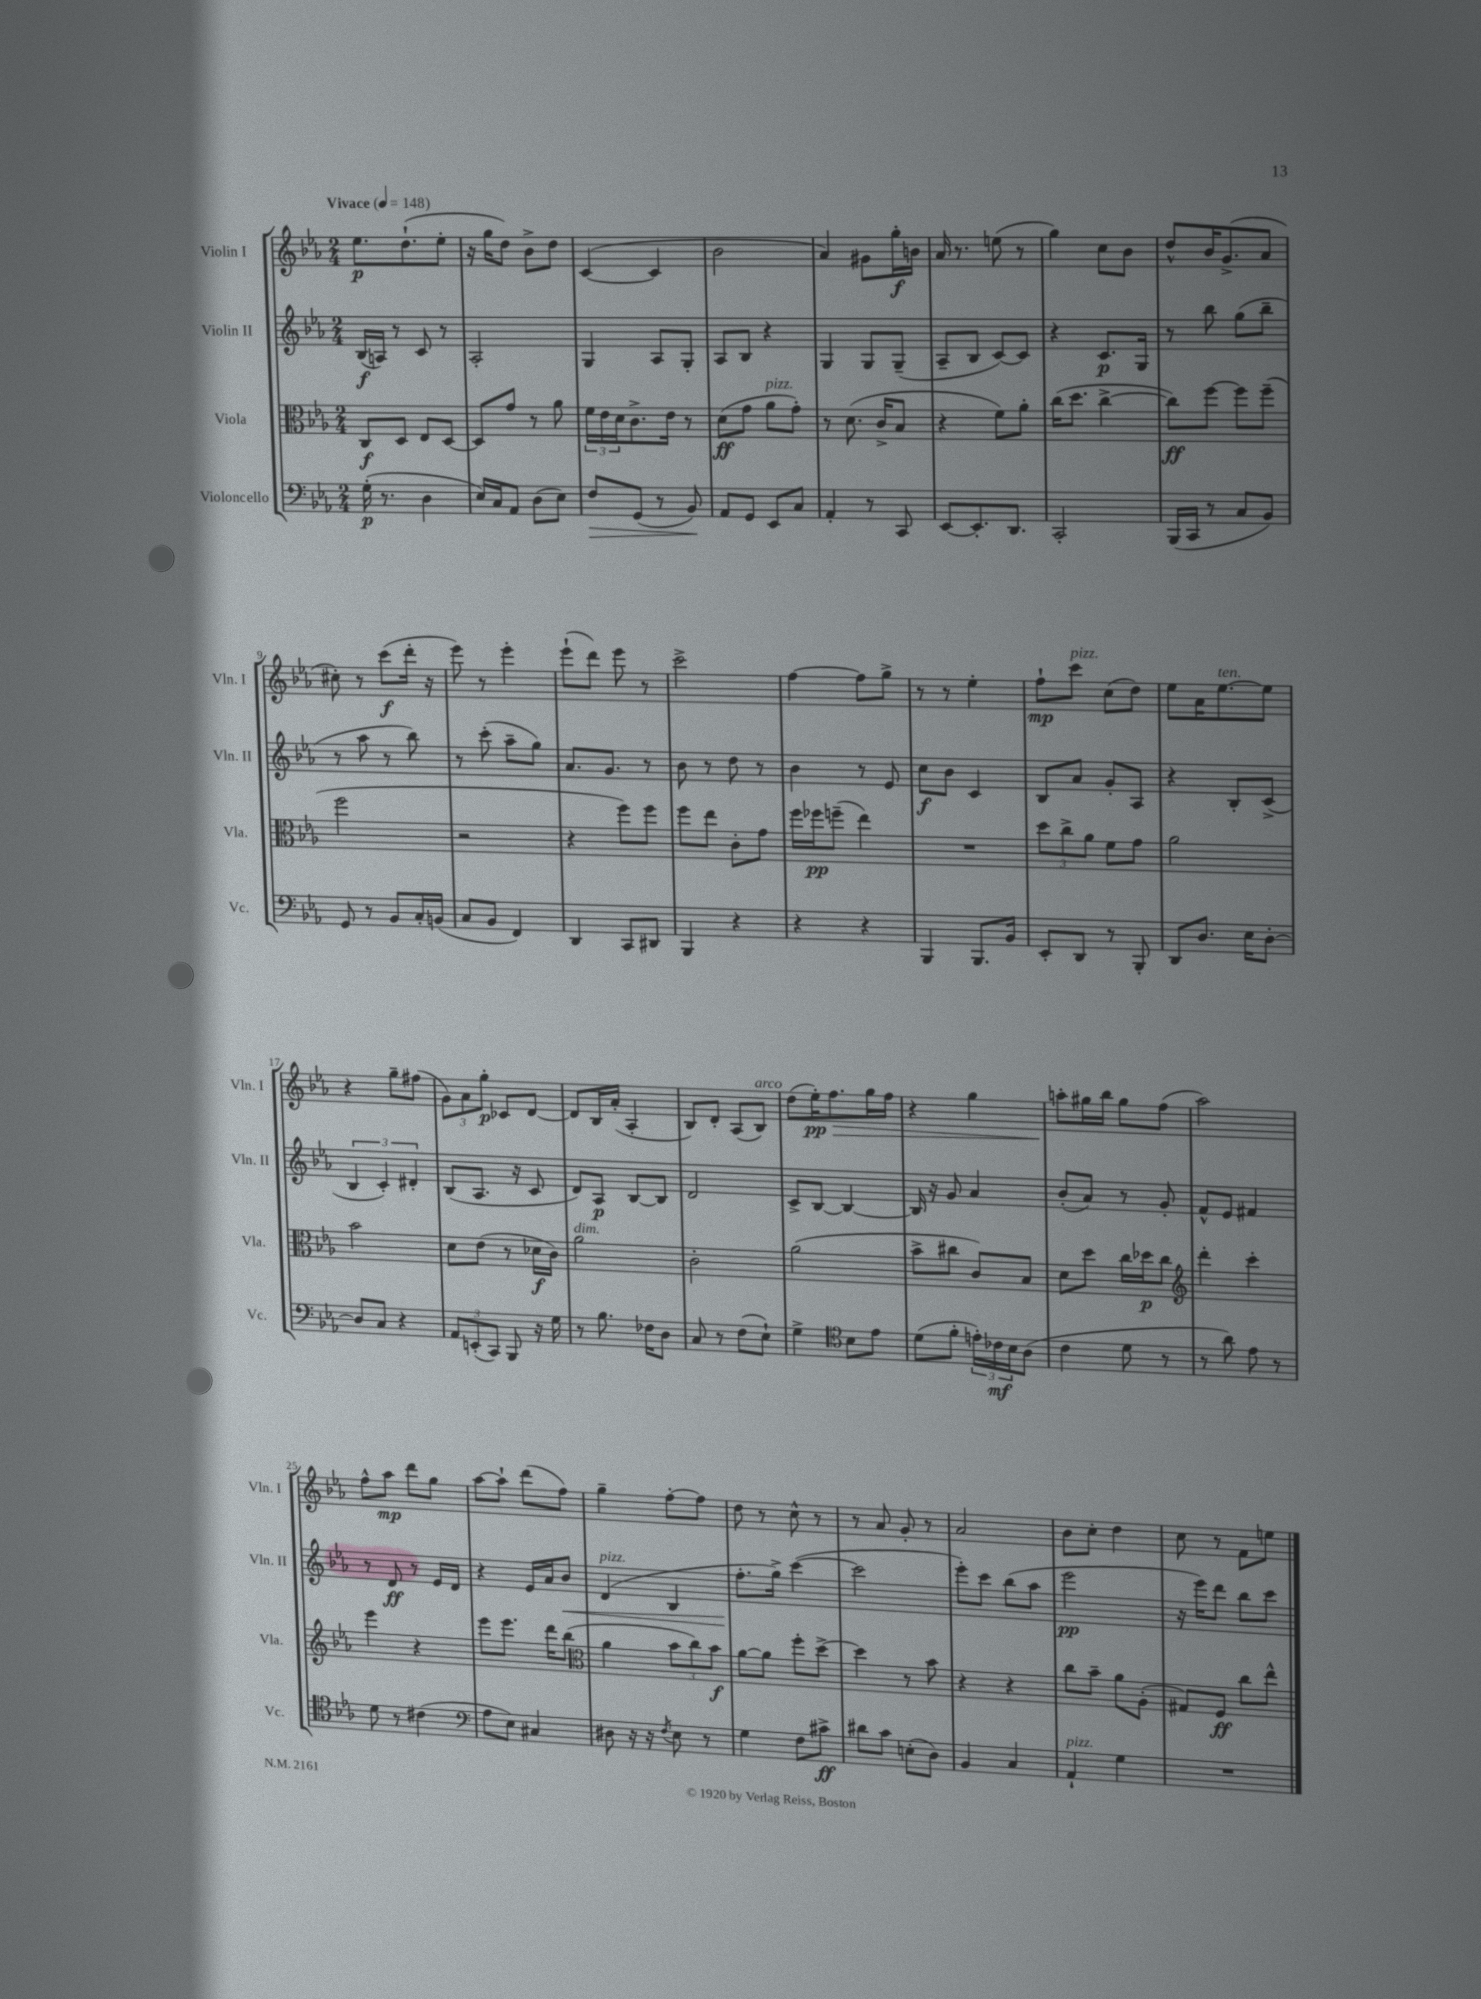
<<
\new StaffGroup <<
\new Staff = "s0" \with { instrumentName = "Violin I" shortInstrumentName = "Vln. I" } {
    \clef treble \key ees \major \numericTimeSignature \time 2/4 \tempo "Vivace" 4 = 148
    ees''8.\p d''8.-!( ees''8-. |
    r16 g''16 d''8) bes'8-> d''8 |
    c'4~( c'4 |
    bes'2 |
    aes'4) gis'8 g''16-.\f b'16 |
    aes'16 r8. e''8( r8 |
    g''4) c''8 bes'8 |
    d''8-^ bes'16 g'8.->( aes'8 |
    cis''8-.) r8 c'''8\f( d'''16-. r16 |
    ees'''8) r8 ees'''4-. |
    ees'''8-!( d'''8) ees'''8 r8 |
    c'''2-> |
    f''4~ f''8 g''8-> |
    r8 r8 ees''4-. |
    f''8-!\mp c'''8^\markup { \italic "pizz." } c''8( d''8) |
    ees''8 aes'16 ees''8.~^\markup { \italic "ten." } ees''8 |
    r4 g''8-- fis''8( |
    \tuplet 3/2 { g'8) aes'8 g''8-.\p } ces'8 d'8~ |
    d'8 bes16 aes'16-.( aes4-. |
    bes8) d'8-. aes8( bes8^\markup { \italic "arco" }) |
    d''8( ees''16-.\pp\>) f''8. g''16 f''16 |
    r4 g''4 |
    a''8-.\! gis''16 bes''16 gis''8 f''8( |
    aes''2) |
    f''8-^ aes''8\mp d'''8 g''8 |
    aes''8~ aes''8-! d'''8( f''8) |
    g''4-- f''8~-. f''8 |
    d''8 r8 c''8-^ r8 |
    r8 aes'8 g'8-. r8 |
    aes'2 |
    bes'8 c''8-. d''4 |
    c''8 r8 f'8 e''8 \bar "|." |
}
\new Staff = "s1" \with { instrumentName = "Violin II" shortInstrumentName = "Vln. II" } {
    \clef treble \key ees \major \numericTimeSignature \time 2/4
    bes16\f( a16) r8 c'8 r8 |
    aes2-. |
    g4 aes8 g8-. |
    aes8 bes8 r4 |
    g4 g8 g8--( |
    aes8-- bes8 c'8~) c'8 |
    r4 c'8.\p g16 |
    r8 bes''8 g''8( bes''8-- |
    r8 aes''8 r8 bes''8) |
    r8 c'''8-.( aes''8-- g''8) |
    aes'8. g'8. r8 |
    bes'8 r8 d''8 r8 |
    bes'4 r8 ees'8 |
    c''8\f bes'8 c'4 |
    bes8 aes'8 g'8-. aes8 |
    r4 bes8-. c'8->( |
    \tuplet 3/2 { bes4 c'4-.) dis'4-. } |
    bes8( aes8. r16 c'8 |
    d'8) aes8\p bes8~ bes8 |
    d'2 |
    c'8-> bes8~ bes4~ |
    bes16 r16 g'8 aes'4 |
    bes'8-.( aes'8) r8 g'8-. |
    f'8-^ ees'8 fis'4 |
    r8 d'8\ff r8 ees'16 d'16 |
    r4 ees'16 aes'16 bes'8\< |
    d'4^\markup { \italic "pizz." }( bes4 |
    f''8.-.\! g''16->) c'''4~( |
    c'''2 |
    ees'''8-.) c'''8 bes''8( aes''8 |
    ees'''2\pp |
    r16 ees'''16) d'''8 bes''8 c'''8 \bar "|." |
}
\new Staff = "s2" \with { instrumentName = "Viola" shortInstrumentName = "Vla." } {
    \clef alto \key ees \major \numericTimeSignature \time 2/4
    c8\f d8 ees8 d8~ |
    d8 g'8 r8 aes'8 |
    \tuplet 3/2 { f'16 ees'16 d'16 } c'8.-> ees'16 r8 |
    d'8\ff( g'8 aes'8^\markup { \italic "pizz." } g'8-.) |
    r8 d'8.( c'16-> bes8 |
    r4 f'8) aes'8-. |
    c''16( d''8. c''4~-> |
    c''8\ff) f''8~ f''8 f''8--( |
    f''2 |
    r2 |
    r4 f''8) f''8 |
    f''8 ees''8 c'8-. g'8 |
    f''16 fes''16\pp f''8--( ees''4) |
    R2 |
    \tuplet 3/2 { d''8 c''8-> aes'8 } f'8 g'8 |
    aes'2 |
    bes'2 |
    d'8 ees'8( r8 des'16\f c'16) |
    aes'2^\markup { \italic "dim." } |
    c'2-. |
    aes'2( |
    bes'8-> cis''8 c'8) bes8 |
    d'8 d''8 c''16 des''16\p c''8 |
    \clef treble d'''4-. c'''4-. |
    ees'''4 r4 |
    ees'''8 ees'''8. d'''16 bes''8( |
    \clef alto aes'4 \tuplet 3/2 { bes'8 c''8) bes'8\f } |
    aes'8~ aes'8 f''8-. d''8~-> |
    d''4 r8 bes'8 |
    r4 r4 |
    c''8 bes'8-- aes'8 aes8-.( |
    gis8) f8\ff c''8 ees''8-^ \bar "|." |
}
\new Staff = "s3" \with { instrumentName = "Violoncello" shortInstrumentName = "Vc." } {
    \clef bass \key ees \major \numericTimeSignature \time 2/4
    g16-.\p( r8. d4 |
    ees16) c16 aes,8 d8( ees8) |
    f8\> g,8( r8 bes,8\!) |
    aes,8 g,8 ees,8 c8 |
    aes,4-. r8 c,8 |
    ees,8~ ees,8.-. d,8. |
    c,2-. |
    bes,,16( c,16 r8 c8 bes,8) |
    g,8 r8 bes,8 c16-. b,16( |
    c8 bes,8 f,4) |
    d,4 c,8 dis,8 |
    bes,,4 r4 |
    r4 r4 |
    bes,,4 bes,,8. bes,16 |
    ees,8-. d,8 r8 bes,,8-. |
    d,8 d8. ees16 d8~-. |
    d8 c8 r4 |
    \tuplet 3/2 { aes,8 e,8-.( c,8) } bes,,8 r16 g16 |
    r8 bes8. fes16 d8 |
    c8 r8 f8( ees8-!) |
    g4-> \clef tenor bes8 ees'8 |
    d'8( f'8-. \tuplet 3/2 { e'16-.) ces'16\mf bes16 } aes8( |
    c'4 d'8 r8 |
    r8 aes'8) ees'8 r8 |
    d'8 r8 cis'4( |
    \clef bass aes8 ees8) cis4 |
    dis8 r16 r16 \acciaccatura { f8 } ees8 r8 |
    g4 f8 cis'8->\ff |
    dis'8 c'8 e8-.( d8) |
    bes,4 c4 |
    aes,4-!^\markup { \italic "pizz." } g4 |
    R2 \bar "|." |
}
>>
>>
